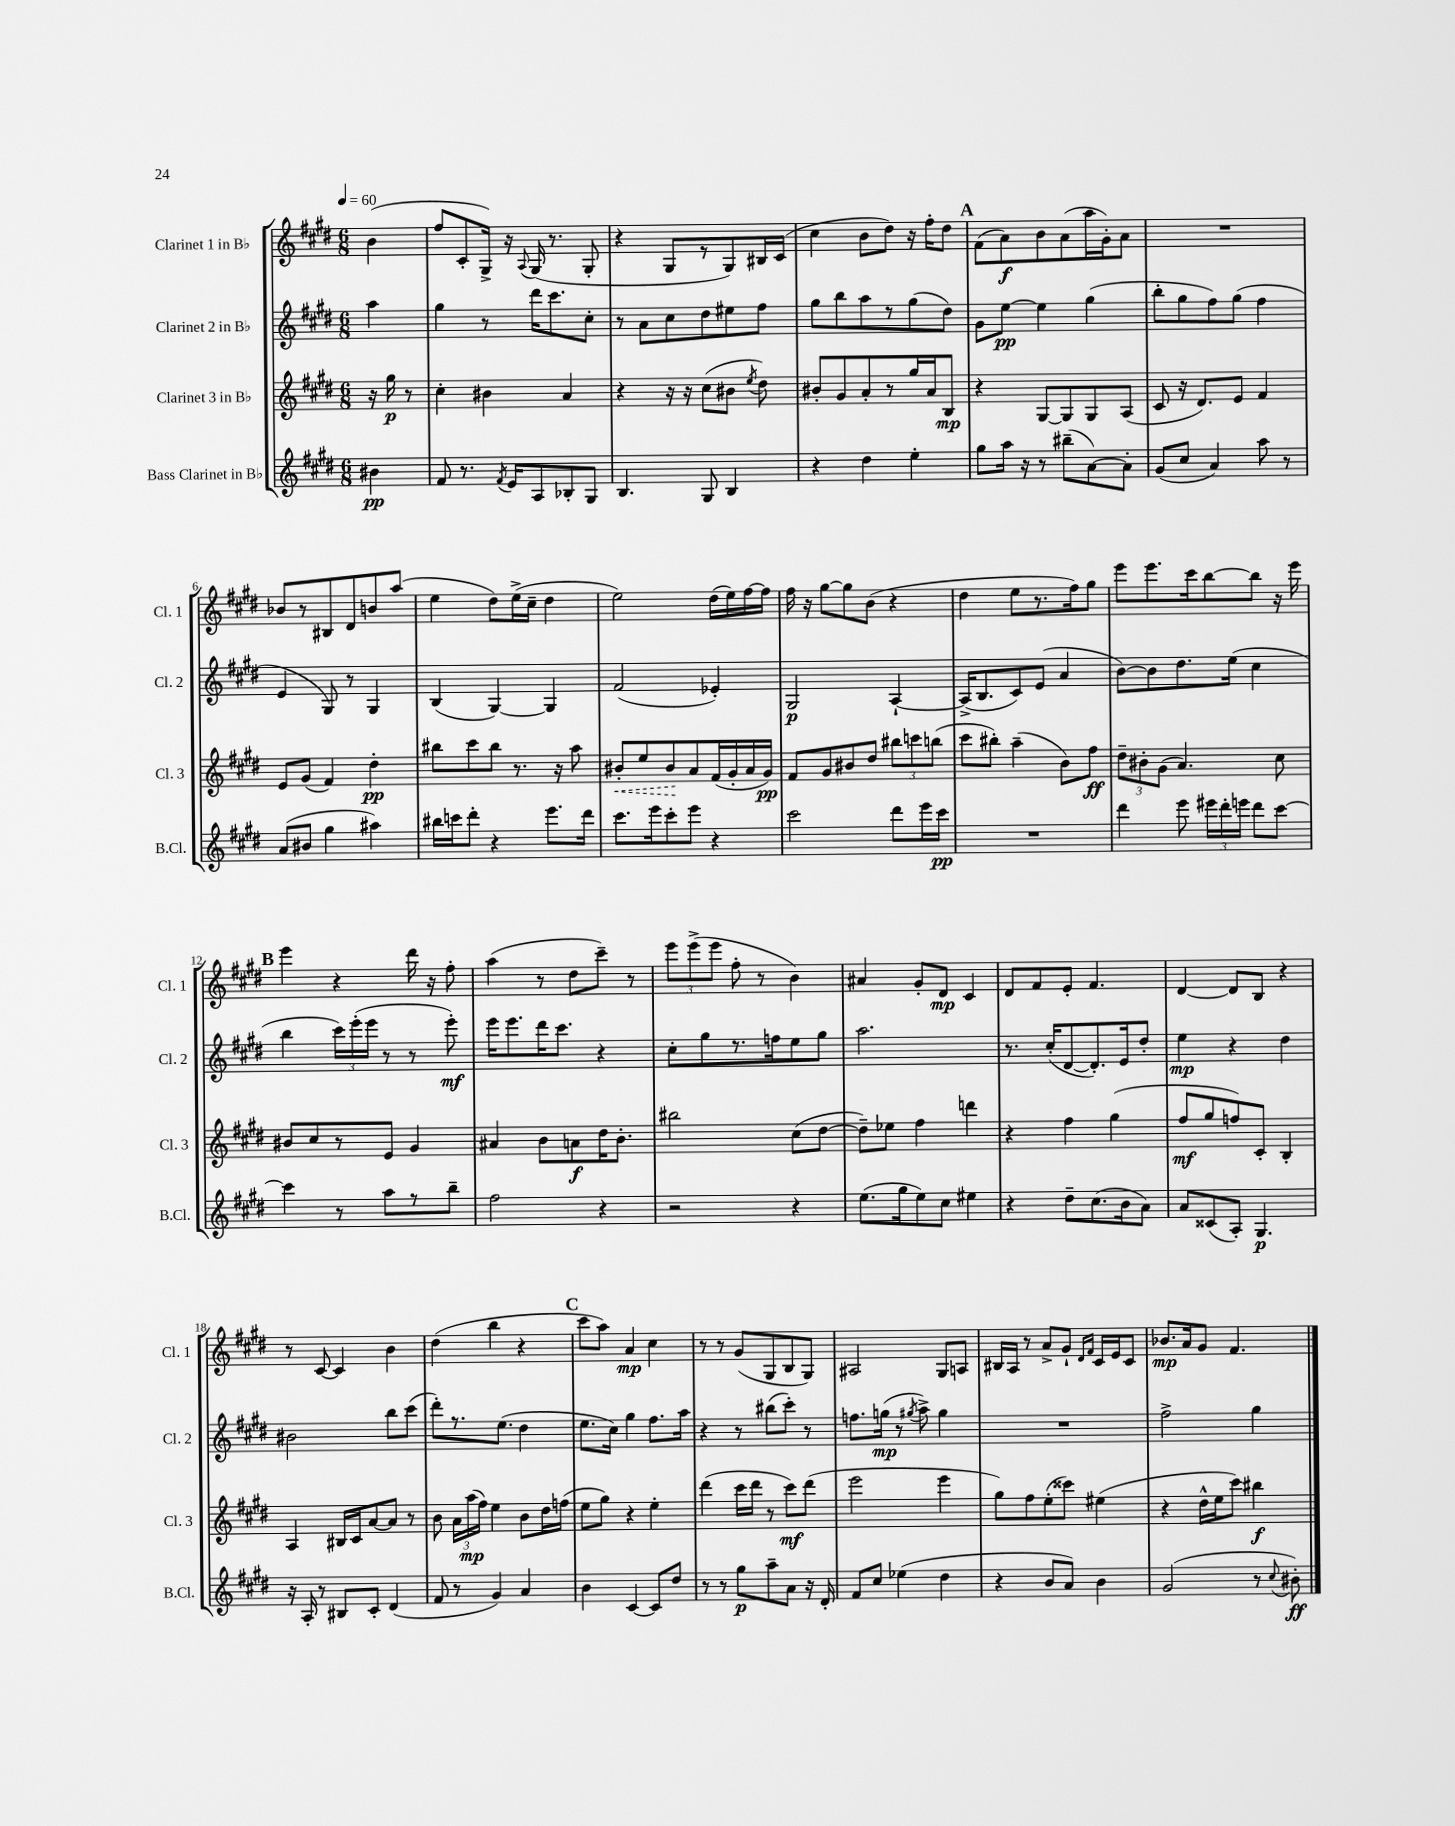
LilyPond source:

<<
\new StaffGroup <<
\new Staff = "s0" \with { instrumentName = "Clarinet 1 in Bb" shortInstrumentName = "Cl. 1" } {
    \clef treble \key e \major \numericTimeSignature \time 6/8 \partial 4 \tempo 4 = 60
    \autoBeamOff b'4( |
    fis''8[ cis'8-. gis16]->) r16 \appoggiatura { a8 } gis16( r8. gis8-. |
    r4 gis8[ r8 gis8) bis16 cis'16]( |
    cis''4 b'8[ dis''8]) r16 fis''16[-. dis''8] |
    \mark \markup { \bold "A" } fis'8[( a'8\f) b'8 a'8( a''16 gis'16-.) a'8] |
    R2. |
    bes'8[ r8 bis8 dis'8 b'8 a''8]( |
    e''4 dis''8[) e''16->( cis''16]-- dis''4 |
    e''2) dis''16[( e''16) fis''16~ fis''16] |
    fis''16 r16 gis''8[~ gis''8 b'8]( r4 |
    dis''4 e''8[ r8. fis''16) gis''8] |
    e'''8[ e'''8. cis'''16 b''8~ b''8] r16 e'''16 |
    \mark \markup { \bold "B" } e'''4 r4 dis'''16 r16 fis''8-. |
    a''4( r8 dis''8[ cis'''8]--) r8 |
    \tuplet 3/2 { e'''8[ e'''8->( e'''8] } fis''8-. r8 b'4) |
    ais'4 gis'8[-. dis'8]\mp cis'4 |
    dis'8[ fis'8 e'8]-. fis'4. |
    dis'4~ dis'8[ b8] r4 |
    r8 cis'8~ cis'4 b'4 |
    dis''4( b''4 r4 |
    \mark \markup { \bold "C" } cis'''8[ a''8]) a'4\mp cis''4 |
    r8 r8 gis'8[( gis8 b8 gis8]) |
    ais2 gis8[ a8] |
    bis16[ a16] r8 a'8[-> gis'8]-! \grace { dis'16[ fis'16] } cis'16[ e'16 cis'8] |
    bes'8.[\mp a'16 gis'8] fis'4. \bar "|." |
}
\new Staff = "s1" \with { instrumentName = "Clarinet 2 in Bb" shortInstrumentName = "Cl. 2" } {
    \clef treble \key e \major \numericTimeSignature \time 6/8 \partial 4
    \autoBeamOff a''4 |
    gis''4 r8 dis'''16[ cis'''8. cis''8]-. |
    r8 a'8[ cis''8 dis''8 eis''8 fis''8] |
    gis''8[ b''8 a''8 r8 gis''8( dis''8]) |
    \mark \markup { \bold "A" } gis'8[ e''8]~\pp e''4 gis''4( |
    b''8[-. gis''8 fis''8) gis''8]( fis''4 |
    e'4 gis8) r8 gis4 |
    b4( gis4~) gis4 |
    fis'2( ees'4-.) |
    gis2\p a4~-! |
    a16[->( b8. cis'8) e'8]( a'4 |
    b'8[~) b'8 dis''8. e''16]( cis''4 |
    \mark \markup { \bold "B" } b''4 \tuplet 3/2 { cis'''16[) e'''16-.( e'''16] } r8 r8 e'''8-.\mf) |
    e'''16[ e'''8. dis'''16 cis'''8.] r4 |
    cis''8[-. gis''8 r8. f''16 e''8 gis''8] |
    a''2. |
    r8. cis''16[-.( dis'8~ dis'8.-.) e'16 dis''8]-. |
    e''4\mp r4 dis''4 |
    bis'2 b''8[ cis'''8]( |
    dis'''8[-.) r8. e''8.]( dis''4 |
    \mark \markup { \bold "C" } e''8.[ cis''16]) gis''4 fis''8.[ a''16] |
    r4 r8 bis''8[( cis'''8]-.) r8 |
    f''8.[ g''16]\mp( r8 \acciaccatura { gis''8 } a''8->) gis''4 |
    R2. |
    fis''2-> gis''4 \bar "|." |
}
\new Staff = "s2" \with { instrumentName = "Clarinet 3 in Bb" shortInstrumentName = "Cl. 3" } {
    \clef treble \key e \major \numericTimeSignature \time 6/8 \partial 4
    \autoBeamOff r16 gis''16\p r8 |
    cis''4-. bis'4 a'4 |
    r4 r16 r16 cis''8[( bis'8] \acciaccatura { e''8 } dis''8) |
    bis'8[-. gis'8 a'8-. r8 gis''16 a'16 b8]\mp |
    \mark \markup { \bold "A" } r4 gis8[~ gis8 gis8 a8]( |
    cis'8 r16 dis'8.[) e'8] fis'4 |
    e'8[ gis'8]( fis'4) dis''4-.\pp |
    bis''8[ cis'''8 bis''8] r8. r16 a''8 |
    \once \override Hairpin.style = #'dashed-line bis'8[-.\< e''8 bis'8\! a'8 fis'16( gis'16-. a'16 gis'16]\pp) |
    fis'8[ gis'8 bis'8 dis''8] \tuplet 3/2 { bis''8[ c'''8 b''8]( } |
    cis'''8[ bis''8]-.) a''4--( b'8[) fis''8]\ff |
    \tuplet 3/2 { dis''8[-- bis'8-. gis'8]( } a'4.) cis''8 |
    \mark \markup { \bold "B" } bis'8[ cis''8 r8 e'8] gis'4 |
    ais'4 b'8[ a'8\f dis''16 b'8.]-. |
    bis''2 cis''8[( dis''8]~ |
    dis''8[--) ees''8] fis''4 d'''4 |
    r4 fis''4 gis''4( |
    fis''8[\mf gis''8 f''8) cis'8]-. b4-. |
    a4 bis16[ cis'16 a'8~ a'8] r8 |
    b'8 \tuplet 3/2 { a'16[ a''16\mp( fis''16]) } e''4 b'8[ dis''16 f''16]( |
    \mark \markup { \bold "C" } e''8[ gis''8]) r4 e''4-. |
    dis'''4( cis'''16[ dis'''16] r8 cis'''8[\mf) dis'''8]( |
    e'''2 e'''4 |
    gis''8[) fis''8 e''8-.( cisis'''8]) eis''4( |
    r4 dis''16[-^ e''16 cis'''8]) bis''4\f \bar "|." |
}
\new Staff = "s3" \with { instrumentName = "Bass Clarinet in Bb" shortInstrumentName = "B.Cl." } {
    \clef treble \key e \major \numericTimeSignature \time 6/8 \partial 4
    \autoBeamOff bis'4\pp |
    fis'8 r8. \acciaccatura { fis'8 } e'16[ a8 bes8-. gis8] |
    b4. gis8 b4 |
    r4 dis''4 e''4-. |
    \mark \markup { \bold "A" } gis''8[ a''16] r16 r8 bis''8[--( a'8~) a'8]-. |
    gis'8[( cis''8] a'4) a''8 r8 |
    a'8[( bis'8] gis''4 ais''4) |
    bis''16[ c'''16 dis'''8]-. r4 e'''8.[ dis'''16] |
    cis'''8.[ e'''16 cis'''8-. e'''8] r4 |
    cis'''2 dis'''8[ e'''16 cis'''16]\pp |
    R2. |
    dis'''4 e'''8 \tuplet 3/2 { eis'''16[ dis'''16-. e'''16] } dis'''8[ cis'''8]~ |
    \mark \markup { \bold "B" } cis'''4 r8 a''8[ r8 b''8]-- |
    fis''2 r4 |
    r2 r4 |
    e''8.[( gis''16 e''8) cis''8] eis''4 |
    r4 dis''8[-- cis''8.( b'16 a'8]) |
    a'8[ cisis'8( a8]-.) gis4.\p |
    r16 a16-. r8 bis8[ cis'8]-. dis'4( |
    fis'8 r8 gis'4) a'4 |
    \mark \markup { \bold "C" } b'4 cis'4~ cis'8[ dis''8] |
    r8 r8 gis''8[\p a''8-- a'8] r16 dis'16-. |
    fis'8[ cis''8] ees''4( dis''4 |
    r4 b'8[ a'8]) b'4 |
    gis'2( r8 \appoggiatura { cis''8 } bis'8-.\ff) \bar "|." |
}
>>
>>
